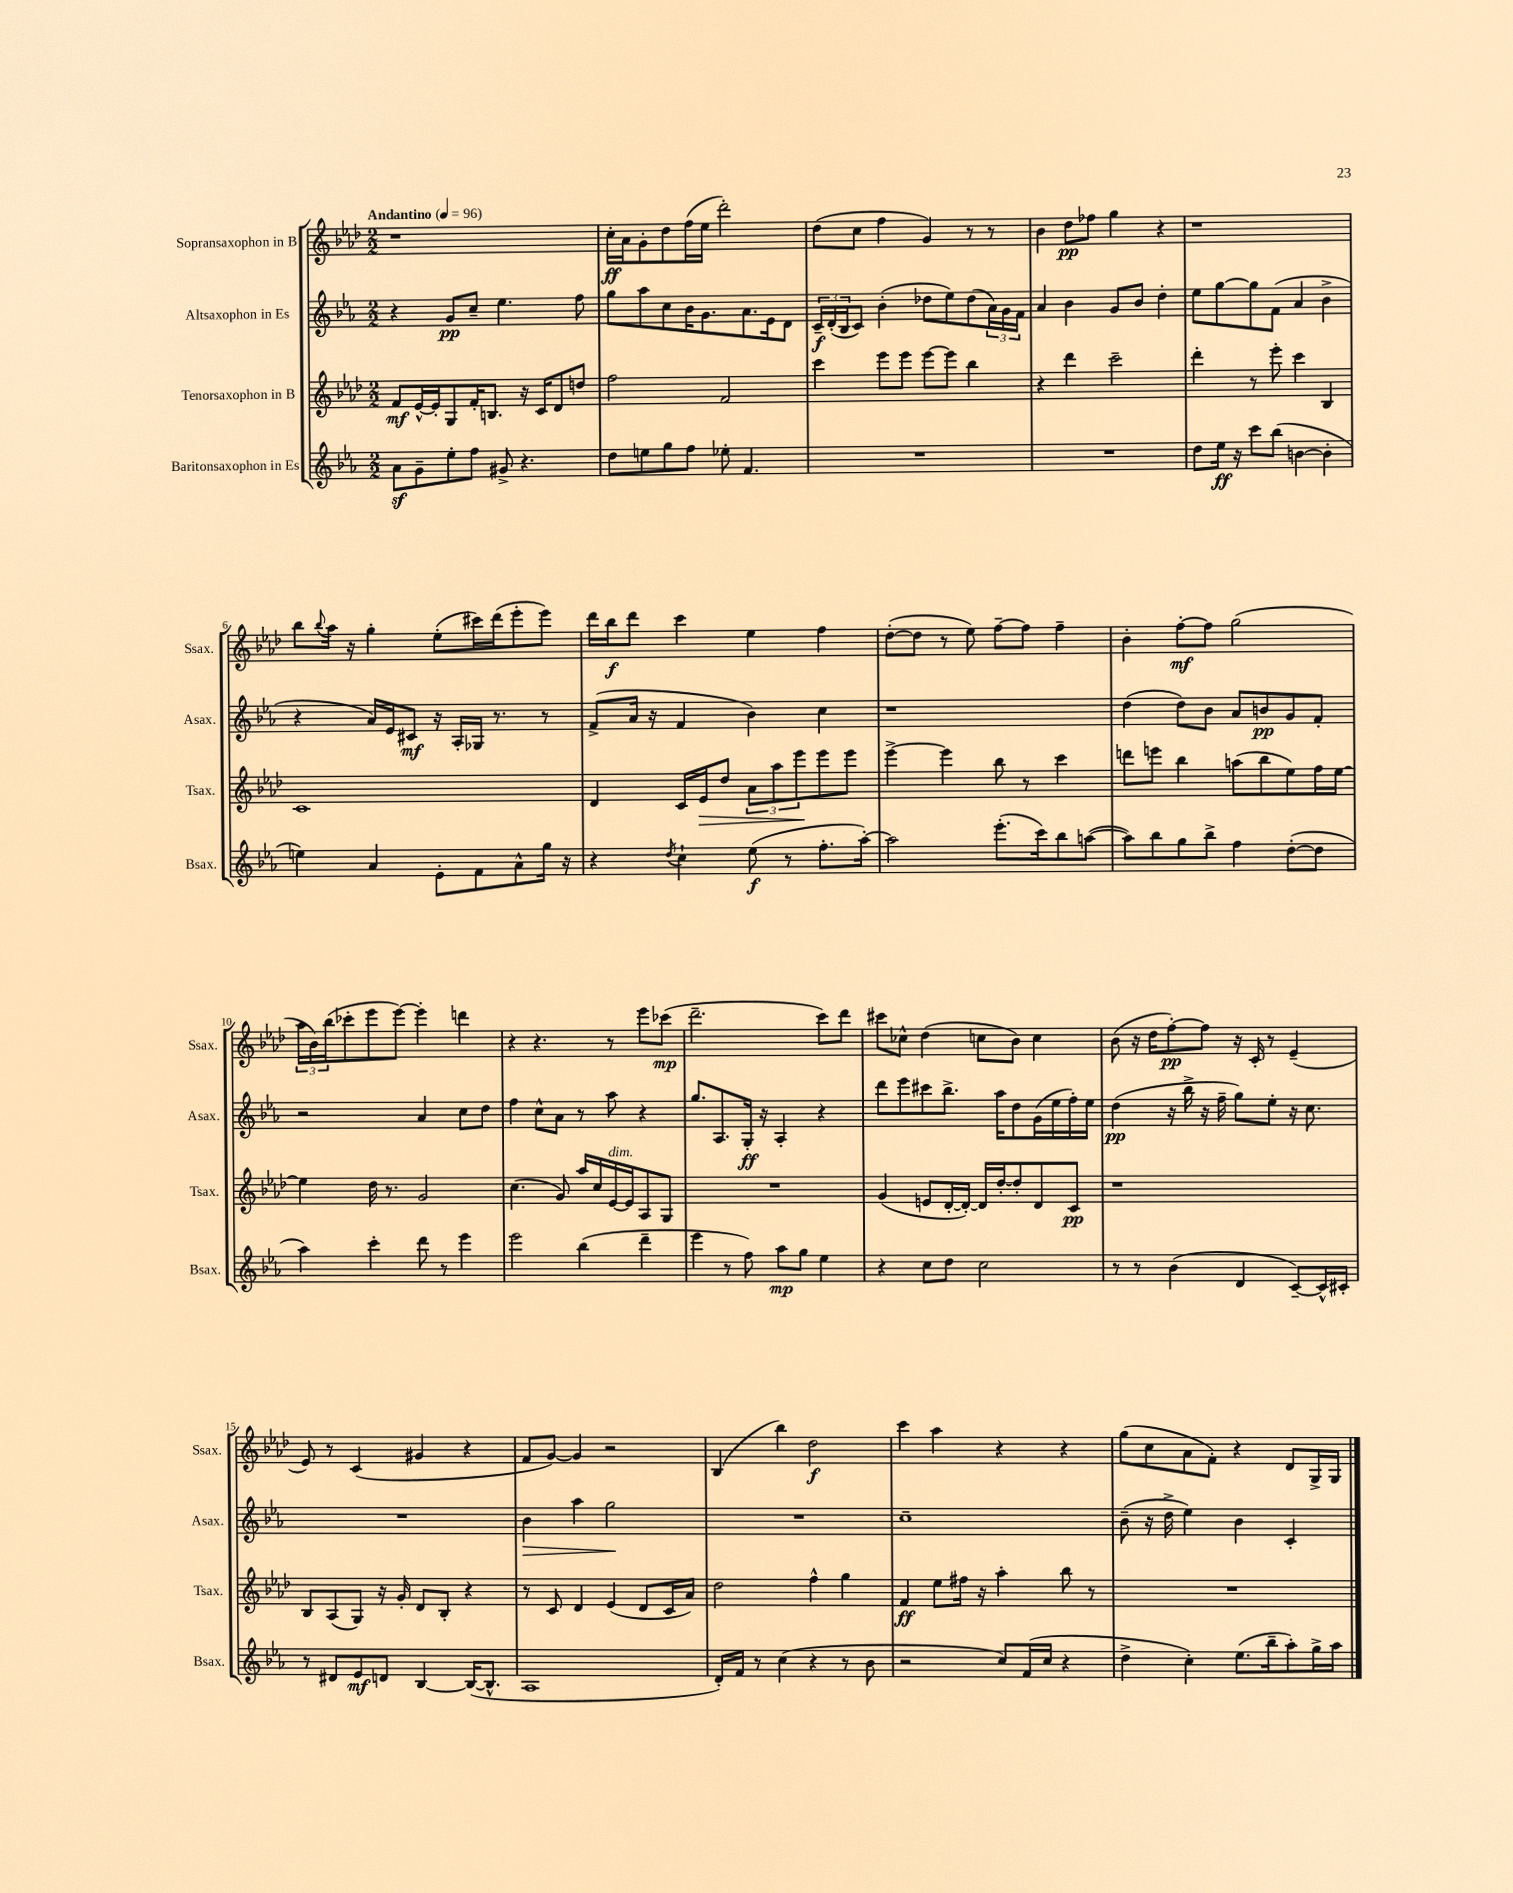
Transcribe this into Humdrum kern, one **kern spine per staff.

**kern	**kern	**kern	**kern
*staff4	*staff3	*staff2	*staff1
*clefG2	*clefG2	*clefG2	*clefG2
*k[b-e-a-]	*k[b-e-a-d-]	*k[b-e-a-]	*k[b-e-a-d-]
*M2/2	*M2/2	*M2/2	*M2/2
*MM96	*MM96	*MM96	*MM96
8a-\L	8f/L	4r	1r
8g~\	[16e-^^/L	.	.
.	16e-'/]J	.	.
8ee-'\	8G/	8g/L	.
8ff\J	16f'/K	8cc~/J	.
.	8.B/J	.	.
8g#^/	.	4.ee-\	.
4.r	16r	.	.
.	16c/LK	.	.
.	8d-/	.	.
.	8dd/J	8ff\	.
=	=	=	=
8dd\L	2ff\	8gg\L	16cc'\LL
.	.	.	16a-\J
8ee\	.	8aa-\	8g'\
8gg\	.	8cc\	8dd-\
8ff\J	.	16b-\K	(16ff\L
.	.	8.g\	16ee-\JJ
8ee-'\	2f/	.	2ddd-'\)
4.f/	.	8.a-\	.
.	.	16e-\k	.
.	.	8d\J	.
=	=	=	=
1r	4ccc\	24c~/LL	(8dd-\L
.	.	(24d'/	.
.	.	24B-/J	.
.	.	8c/J)	8cc\J
.	8eee-\L	(4b-'\	4ff\
.	8eee-\J	.	.
.	[8eee-\L	8dd-\L	4g/)
.	8eee-\]J	8ee-\)	.
.	4bb-\	(8dd-\	8r
.	.	24a-\L)	8r
.	.	24g\	.
.	.	24f\JJ	.
=	=	=	=
1r	4r	4a-/	4b-\
.	4ddd-\	4b-\	8dd-\L
.	.	.	8ff-\J
.	2ccc~\	8g/L	4gg\
.	.	8b-/J	.
.	.	4dd'\	4r
=	=	=	=
8dd\L	4ddd-'\	8ee-\L	1r
16ee-\Jk	.	[8gg\	.
16r	.	.	.
8ccc\L	8r	8gg\]	.
(8bb-\J	8eee-'\	(8f\J	.
[4b\	4ccc\	4a-/	.
4b'\]	4B-/	4b-^\	.
=	=	=	=
4ee\)	1c	4r	8bb-\L
.	.	.	8qqbb-/
.	.	.	16aa-\Jk
.	.	.	16r
4a-/	.	16a-/LL)	4gg'\
.	.	16e-/J	.
.	.	8c#/J	.
8e-'\L	.	16r	(8ee-'\L
.	.	16A-'/LL	.
8f\	.	16G-/JJ	16ccc#\L)
.	.	8.r	(16ddd-\J
8a-^^\	.	.	8eee-'\
16gg\Jk	.	8r	8eee-\J)
16r	.	.	.
=	=	=	=
4r	4d-/	(8f^/L	16ddd-\LL
.	.	.	16bb-\J
.	.	16a-/Jk	8ddd-\J
.	.	16r	.
8qdd/	.	.	.
4cc`\	16c/LL	4f/	4ccc\
.	16e-/J	.	.
.	8dd-/J	.	.
(8ee-\	12a-\L	4b-\)	4ee-\
.	12aa-\	.	.
8r	.	.	.
.	12eee-\	.	.
8.ff'\L	8eee-\	4cc\	4ff\
.	8eee-\J	.	.
[16aa-'\Jk)	.	.	.
=	=	=	=
2aa-\]	[4eee-^\	1r	([8dd-'\L
.	.	.	8dd-\]J
.	4eee-\]	.	8r
.	.	.	8ee-\)
(8.eee-'\L	8bb-\	.	[8ff~\L
.	8r	.	8ff\]J
16ccc\k)	.	.	.
8bb-\	4ccc\	.	4ff~\
([8aa\J	.	.	.
=	=	=	=
8aa\]L)	8ddd\L	(4dd\	4b-'\
8bb-\	8eee\J	.	.
8gg\	4bb-\	8dd\L)	[8ff'\L
8bb-^\J	.	8b-\J	8ff\]J
4ff\	(8aa\L	8a-/L	(2gg\
.	8bb-\	8b/	.
([8dd'\L	8ee-\)	8g/	.
8dd\]J	16ff\L	8f'/J	.
.	[16ee-\JJ	.	.
=	=	=	=
4aa-\)	4ee-\]	2r	24aa-\LL
.	.	.	24b-\)
.	.	.	(24bb-\J
.	.	.	8ccc-'\
4ccc'\	16dd-\	.	8eee-\
.	8.r	.	.
.	.	.	[8eee-\J)
8ddd\	2g/	4a-/	4eee-'\]
8r	.	.	.
4eee-\	.	8cc\L	4ddd\
.	.	8dd\J	.
=	=	=	=
2eee-\	(4.cc\	4ff\	4r
.	.	8cc^^\L	4.r
.	8g/)	8a-\J	.
(4bb-\	16aa-/LL	8r	.
.	16cc/	.	.
.	[16e-/	8aa-\	8r
.	16e-/]J	.	.
4ddd~\	8A-/	4r	8eee-\L
.	8G/J	.	(8ccc-\J
=	=	=	=
4eee-\	1r	8.gg/L	2.ddd-~\
.	.	8.A-/	.
8r	.	.	.
8ff\)	.	16G'/Jk	.
.	.	16r	.
8aa-\L	.	4A-'/	.
8gg\J	.	.	.
4ee-\	.	4r	8ccc\L)
.	.	.	8ddd-\J
=	=	=	=
4r	(4g/	8ddd\L	8ccc#\L
.	.	8eee-\	8cc-^^\J
8cc\L	8e/L	8ccc#\	(4dd-\
8dd\J	[16d-'/L	8.bb-^\J	.
.	16d-'/_JJ)	.	.
2cc\	16d-/]LL	.	8cc\L
.	[16dd-'/J	16aa-\LK	.
.	8dd-'/]	8dd\	8b-\J)
.	8d-/	(16g\L	4cc\
.	.	16ee-\	.
.	8c/J	16ff'\)	.
.	.	16ee-\JJ	.
=	=	=	=
8r	1r	(4dd\	(8b-\
8r	.	.	16r
.	.	.	16dd-\LK
(4b-\	.	16r	[8ff'\)
.	.	16bb-^\	.
.	.	16r	8ff\]J
.	.	16ff~\	.
4d/	.	8gg\L)	16r
.	.	.	16c'/
.	.	8ee-'\J	8r
[8c~/L)	.	16r	(4e-~/
.	.	8.cc\	.
16c^^/]L	.	.	.
16c#'/JJ	.	.	.
=	=	=	=
8r	8B-/L	1r	8e-/)
8d#/L	(8A-/	.	8r
8e-/	8G/J)	.	(4c/
8d/J	16r	.	.
.	16g'/	.	.
[4B-/	8d-/L	.	4g#/
.	8B-'/J	.	.
(16B-/_LK	4r	.	4r
8.B-^^/]J	.	.	.
=	=	=	=
1A-	8r	4b-\	8f/L
.	8c/	.	[8g/J)
.	4d-/	4aa-\	4g/]
.	(4e-/	2gg\	2r
.	8d-/L	.	.
.	16c/L	.	.
.	16a-/JJ)	.	.
=	=	=	=
16d'/LL)	2dd-\	1r	(4B-/
16f/JJ	.	.	.
8r	.	.	.
(4cc\	.	.	4bb-\)
4r	4ff^^\	.	2dd-\
8r	4gg\	.	.
8b-\	.	.	.
=	=	=	=
2r	4f/	1cc~	4ccc\
.	8ee-\L	.	4aa-\
.	16ff#\Jk	.	.
.	16r	.	.
8cc/L)	4aa-'\	.	4r
(16f/L	.	.	.
16cc/JJ	.	.	.
4r	8bb-\	.	4r
.	8r	.	.
=	=	=	=
4dd^\	1r	(8b-~\	(8gg\L
.	.	16r	8cc\
.	.	16dd^\	.
4cc'\)	.	4ee-\)	8a-\
.	.	.	8f'\J)
(8.ee-\L	.	4b-\	4r
16bb-~\k	.	.	.
8aa-'\)	.	4c'/	8d-/L
16gg^\L	.	.	16G^/L
16aa-\JJ	.	.	16G/JJ
==	==	==	==
*-	*-	*-	*-
